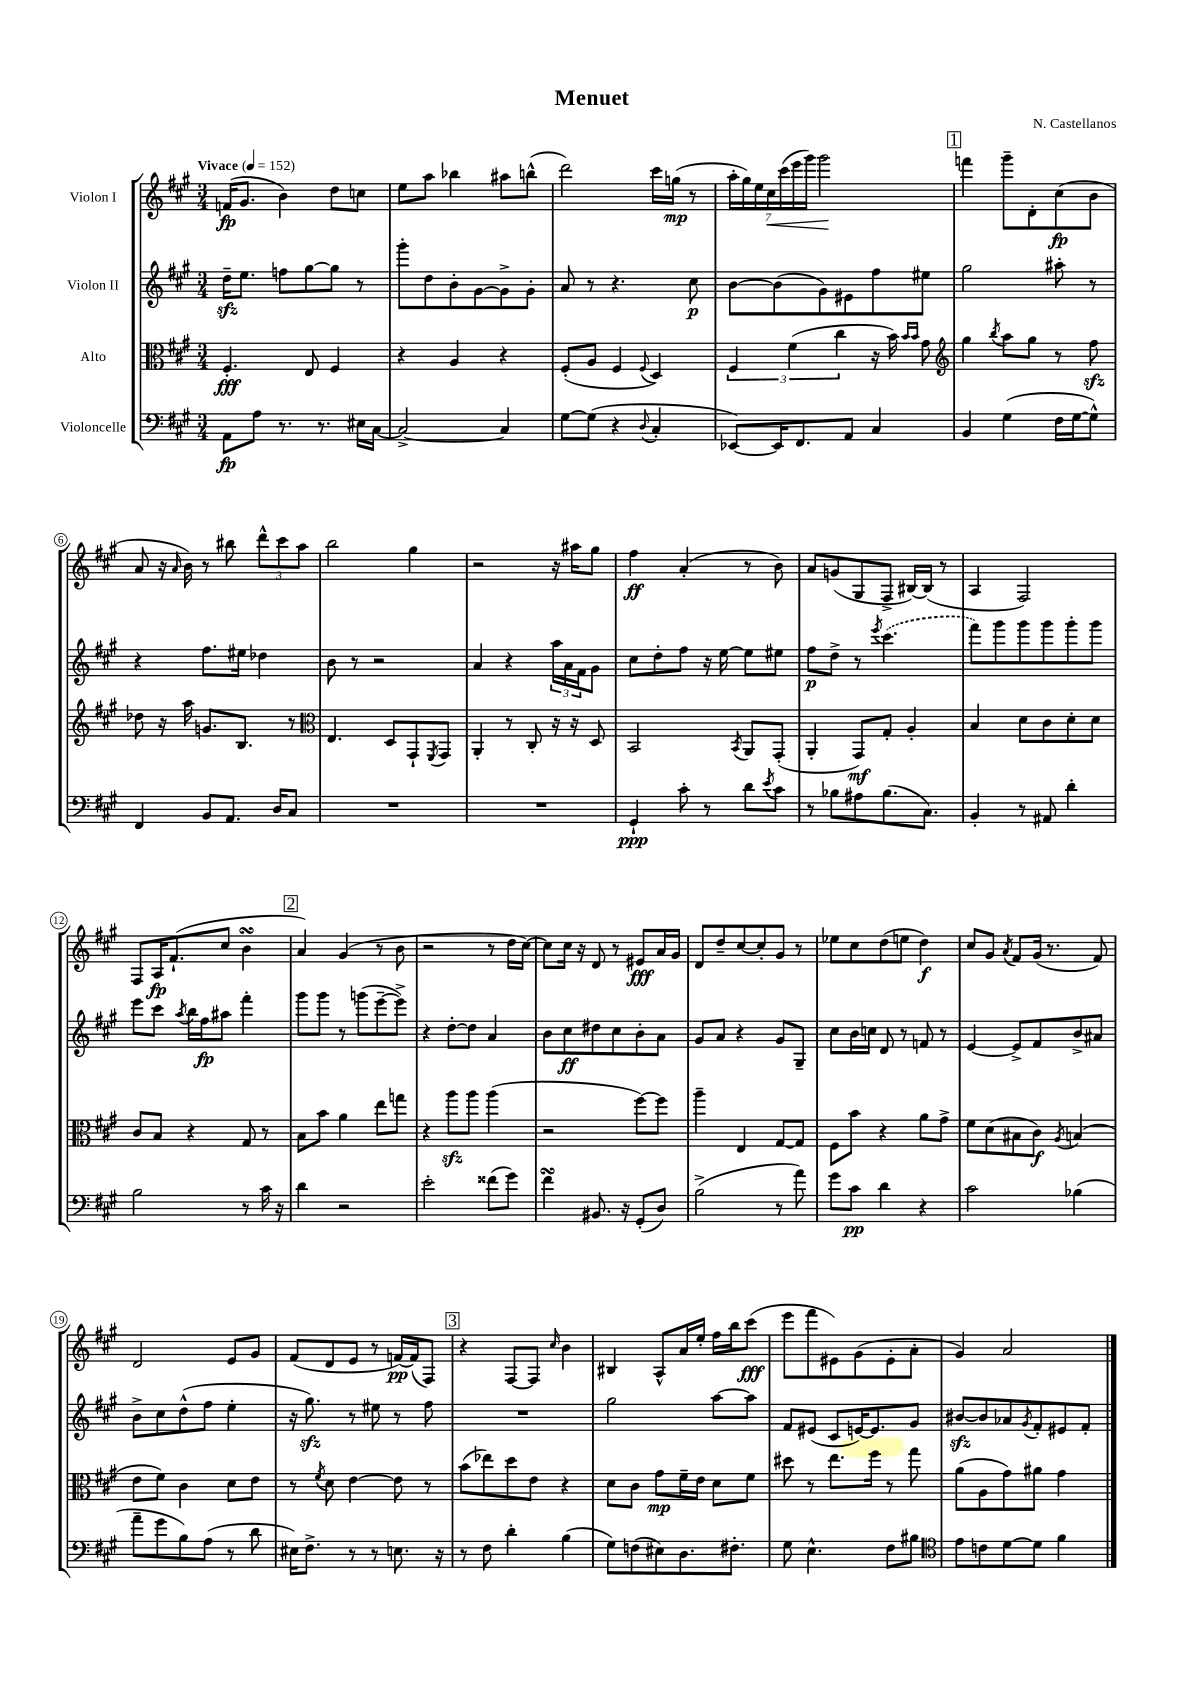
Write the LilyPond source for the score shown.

\header { title = "Menuet" composer = "N. Castellanos" }
<<
\new StaffGroup <<
\new Staff = "s0" \with { instrumentName = "Violon I" } {
    \clef treble \key a \major \numericTimeSignature \time 3/4 \tempo "Vivace" 4 = 152
    f'16\fp( gis'8. b'4) d''8 c''8 |
    e''8 a''8 bes''4 ais''8 b''8-^( |
    d'''2) cis'''16 g''16\mp( r8 |
    \tuplet 7/4 { a''16-. gis''16) e''16 cis''16\< cis'''16( e'''16 gis'''16) } gis'''2\! |
    \mark \markup { \box "1" } f'''4 gis'''8-- d'8-. cis''8\fp( b'8 |
    a'8 r16 \grace { a'16 } b'16) r8 bis''8 \tuplet 3/2 { d'''8-^ cis'''8 a''8 } |
    b''2 gis''4 |
    r2 r16 ais''16 gis''8 |
    fis''4\ff a'4-.( r8 b'8) |
    a'8 g'8( gis8 fis8-> bis16~) bis16( r8 |
    a4 fis2) |
    fis8 a16\fp fis'8.-!( cis''8 b'4\turn |
    \mark \markup { \box "2" } a'4) gis'4( r8 b'8 |
    r2 r8 d''16 cis''16~) |
    cis''8 cis''16 r16 d'8 r8 eis'8\fff a'16 gis'16 |
    d'8 d''8-- cis''8~ cis''8-. gis'8 r8 |
    ees''8 cis''8 d''8( e''8 d''4\f) |
    cis''8 gis'8 \acciaccatura { a'8 } fis'8 gis'16( r8. fis'8) |
    d'2 e'8 gis'8 |
    fis'8( d'8 e'8 r8 f'16~\pp) f'16( fis8) |
    \mark \markup { \box "3" } r4 fis8~ fis8 \grace { cis''16 } b'4 |
    bis4 a8-^ a'16 e''16-. fis''16 b''16 cis'''8\fff( |
    e'''8 fis'''8 eis'8) gis'8( eis'8-. a'8-. |
    gis'4) a'2 \bar "|." |
}
\new Staff = "s1" \with { instrumentName = "Violon II" } {
    \clef treble \key a \major \numericTimeSignature \time 3/4
    d''16--\sfz e''8. f''8 gis''8~ gis''8 r8 |
    gis'''8-. d''8 b'8-. gis'8~ gis'8-> gis'8-. |
    a'8 r8 r4. cis''8\p |
    b'8~ b'8( gis'8) eis'8 fis''8 eis''8 |
    \mark \markup { \box "1" } gis''2 ais''8-. r8 |
    r4 fis''8. eis''16 des''4 |
    b'8 r8 r2 |
    a'4 r4 \tuplet 3/2 { a''16 a'16 fis'16 } gis'8 |
    cis''8 d''8-. fis''8 r16 e''16~ e''8 eis''8 |
    fis''8\p d''8-> r8 \acciaccatura { e'''8 } \once \slurDashed cis'''4.( |
    fis'''8) gis'''8 gis'''8 gis'''8 gis'''8-. gis'''8 |
    e'''8 cis'''8 \acciaccatura { a''8 } b''16 fis''16\fp ais''8 fis'''4-. |
    \mark \markup { \box "2" } gis'''8 gis'''8 r8 g'''8( e'''8~-- e'''8->) |
    r4 d''8~-. d''8 a'4 |
    b'8 cis''8\ff dis''8 cis''8 b'8-. a'8 |
    gis'8 a'8 r4 gis'8 gis8-- |
    cis''8 b'16 c''16 d'8 r8 f'8 r8 |
    e'4~ e'8-> fis'8 b'8-> ais'8 |
    b'8-> cis''8 d''8-^( fis''8 e''4-. |
    r16 gis''8.\sfz) r8 eis''8 r8 fis''8 |
    \mark \markup { \box "3" } R2. |
    gis''2 a''8~ a''8 |
    fis'8 eis'8( cis'8 e'16~) e'8. gis'8 |
    bis'8~\sfz bis'8 aes'8 \acciaccatura { gis'8 } fis'8-. eis'8 fis'8-. \bar "|." |
}
\new Staff = "s2" \with { instrumentName = "Alto" } {
    \clef alto \key a \major \numericTimeSignature \time 3/4
    fis4.-.\fff e8 fis4 |
    r4 a4 r4 |
    fis8-.( a8 fis4 \appoggiatura { fis8 } d4) |
    \tuplet 3/2 { fis4 fis'4( cis''4 } r16 b'16) \grace { b'16 b'16 } gis'8 |
    \mark \markup { \box "1" } \clef treble gis''4 \acciaccatura { b''8 } a''8 gis''8 r8 fis''8\sfz |
    des''8 r16 a''16 g'8. b8. r8 |
    \clef alto e4. d8 gis,8-! \acciaccatura { fis,8 } gis,8 |
    a,4-. r8 cis8-. r16 r16 d8 |
    b,2 \acciaccatura { b,8 } a,8 gis,8-.( |
    a,4-. gis,8\mf) gis8-. a4-. |
    b4 d'8 cis'8 d'8-. d'8 |
    cis'8 b8 r4 gis8 r8 |
    \mark \markup { \box "2" } b8 b'8 a'4 e''8 g''8 |
    r4 a''8\sfz a''8 a''4( |
    r2 fis''8~) fis''8 |
    a''4-- e4 gis8~ gis8 |
    fis8 b'8 r4 a'8 gis'8-> |
    fis'8 d'8( bis8 cis'8\f) \acciaccatura { a8 } b4( |
    e'8 fis'8) cis'4 d'8 e'8 |
    r8 \acciaccatura { fis'8 } d'8 e'4~ e'8 r8 |
    \mark \markup { \box "3" } b'8( ees''8) d''8 e'8 r4 |
    d'8 cis'8 gis'8\mp fis'16-- e'16 d'8 fis'8 |
    dis''8 r8 e''8. fis''16 r8 gis''8 |
    a'8( a8 gis'8) ais'8 gis'4 \bar "|." |
}
\new Staff = "s3" \with { instrumentName = "Violoncelle" } {
    \clef bass \key a \major \numericTimeSignature \time 3/4
    a,8\fp a8 r8. r8. eis16 cis16~ |
    cis2~-> cis4 |
    gis8~ gis8( r4 \appoggiatura { d8 } cis4-. |
    ees,8~) ees,16 fis,8. a,8 cis4 |
    \mark \markup { \box "1" } b,4 gis4( fis16 gis16~ gis8-^) |
    fis,4 b,8 a,8. d16 cis8 |
    R2. |
    R2. |
    gis,4-!\ppp cis'8-. r8 d'8 \acciaccatura { e'8 } cis'8 |
    r8 bes8 ais8 bes8.( cis8.) |
    b,4-. r8 ais,8 d'4-. |
    b2 r8 cis'16 r16 |
    \mark \markup { \box "2" } d'4 r2 |
    e'2-. fisis'8( gis'8) |
    fis'4\turn bis,8. r16 gis,8-.( d8) |
    b2->( r8 a'8) |
    gis'8 cis'8\pp d'4 r4 |
    cis'2 bes4( |
    a'8-- gis'8 b8) a8( r8 d'8 |
    eis16) fis8.-> r8 r8 e8. r16 |
    \mark \markup { \box "3" } r8 fis8 d'4-. b4( |
    gis8) f8( eis8) d8. fis8.-. |
    gis8 e4.-^ fis8 bis8 |
    \clef tenor e'8 c'8 d'8~ d'8 fis'4 \bar "|." |
}
>>
>>
\layout { \context { \Score \override BarNumber.stencil = #(make-stencil-circler 0.1 0.3 ly:text-interface::print) } }
